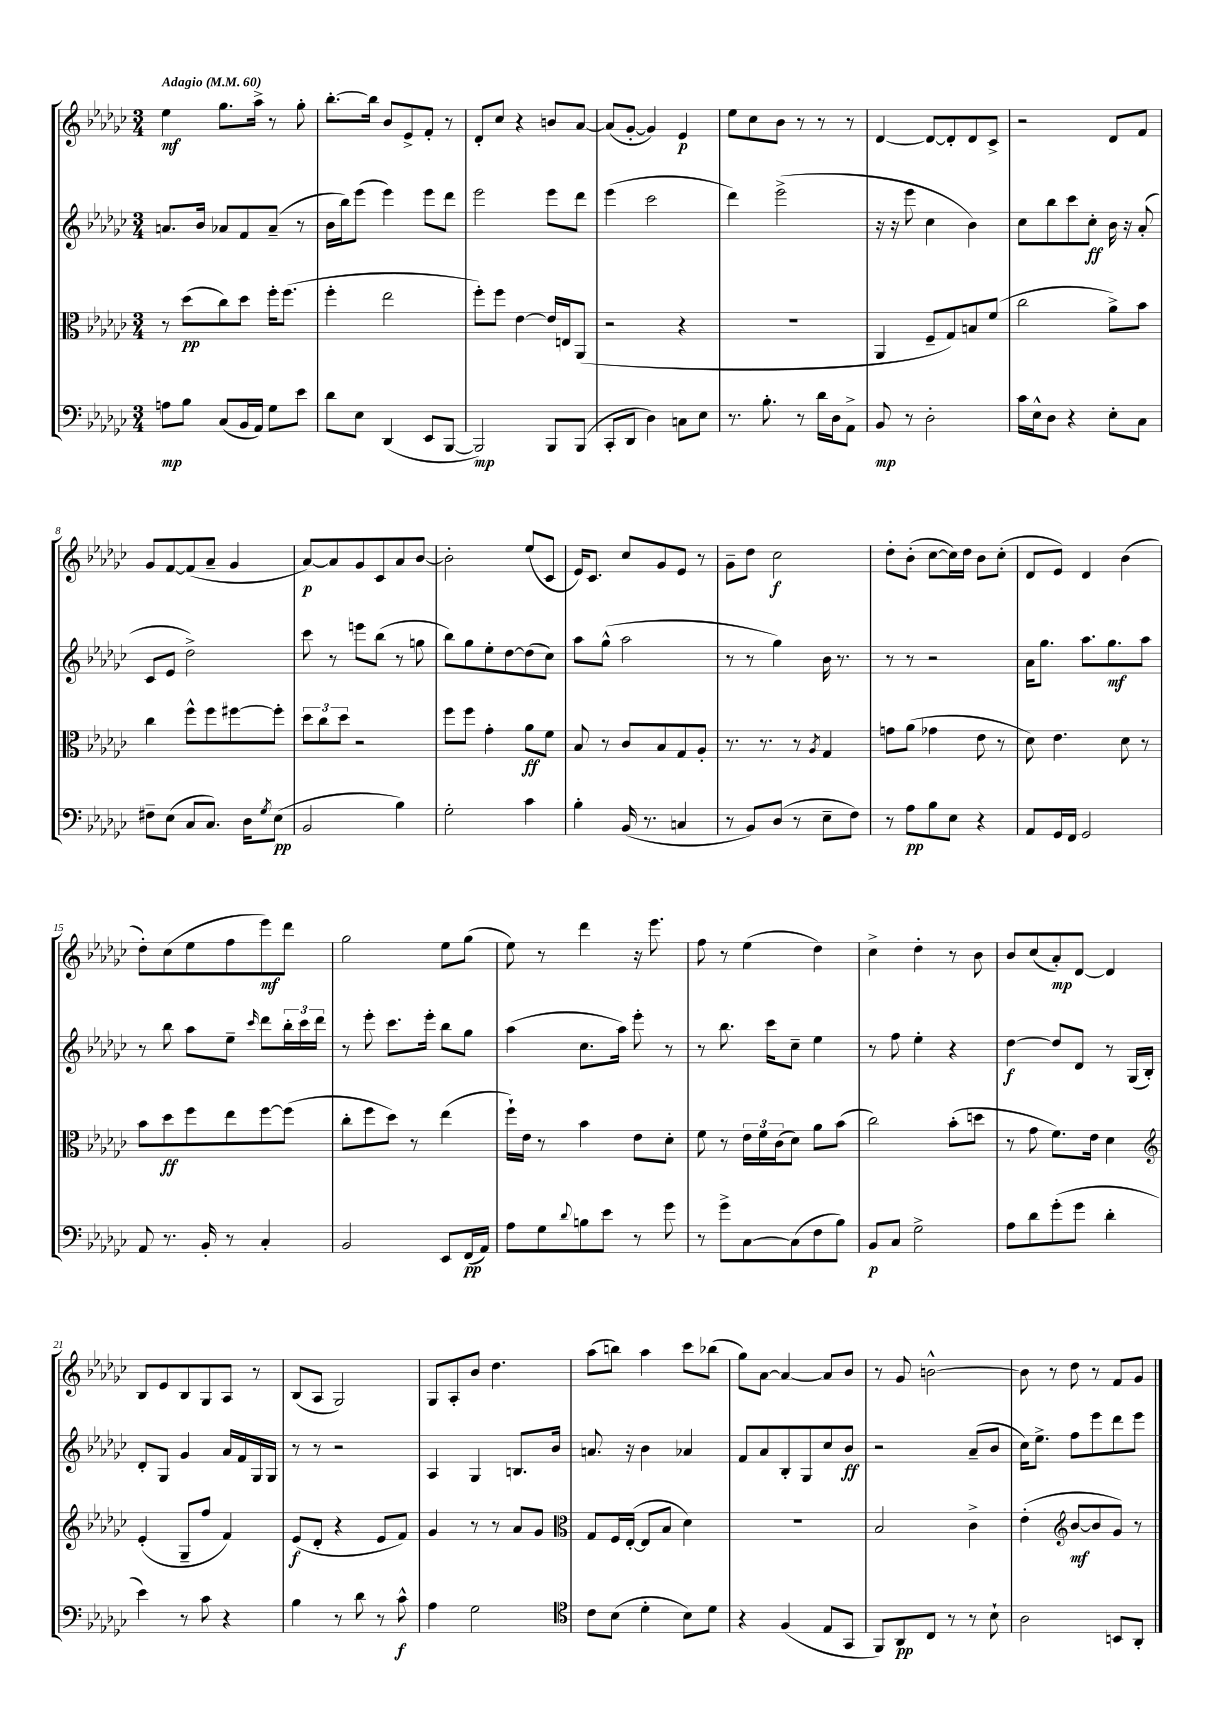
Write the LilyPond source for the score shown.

<<
\new StaffGroup <<
\new Staff = "s0" {
    \clef treble \key ges \major \numericTimeSignature \time 3/4 \tempo "Adagio" 4 = 60
    ees''4\mf ges''8. aes''16-> r8 ges''8-. |
    bes''8.~-. bes''16 bes'8 ees'8-> f'8-. r8 |
    des'8-. ces''8 r4 b'8 aes'8~ |
    aes'8( ges'8~-. ges'4) ees'4\p |
    ees''8 ces''8 bes'8 r8 r8 r8 |
    des'4~ des'8~ des'8-. des'8 ces'8-> |
    r2 des'8 f'8 |
    ges'8 f'8~ f'8( aes'8-- ges'4 |
    aes'8~\p) aes'8 ges'8 ces'8 aes'8 bes'8~ |
    bes'2-. ees''8( ces'8 |
    ees'16) ces'8. ces''8 ges'8 ees'8 r8 |
    ges'8-- des''8 ces''2\f |
    des''8-. bes'8-.( ces''8~ ces''16) des''16 bes'8 ces''8-.( |
    des'8 ees'8) des'4 bes'4( |
    des''8-.) ces''8( ees''8 f''8 ees'''8\mf) des'''8 |
    ges''2 ees''8 ges''8( |
    ees''8) r8 des'''4 r16 ees'''8. |
    f''8 r8 ees''4( des''4) |
    ces''4-> des''4-. r8 bes'8 |
    bes'8 ces''8( aes'8-.\mp) des'8~ des'4 |
    bes8 ees'8 bes8 ges8 aes8 r8 |
    bes8( aes8 ges2) |
    ges8 aes8-. bes'8 des''4. |
    aes''8( b''8) aes''4 ces'''8 bes''8( |
    ges''8) aes'8~ aes'4~ aes'8 bes'8 |
    r8 ges'8 b'2~-^ |
    b'8 r8 des''8 r8 f'8 ges'8 \bar "|." |
}
\new Staff = "s1" {
    \clef treble \key ges \major \numericTimeSignature \time 3/4
    a'8. bes'16 aes'8 f'8 aes'8--( r8 |
    bes'16 bes''16) ees'''8( ees'''4) ees'''8 des'''8 |
    ees'''2 ees'''8 des'''8 |
    ees'''4( ces'''2 |
    des'''4) ees'''2->( |
    r16 r16 ees'''8 ces''4 bes'4) |
    ces''8 bes''8 ces'''8 ces''8-.\ff bes'16 r16 aes'8-.( |
    ces'8 ees'8 des''2->) |
    ces'''8 r8 e'''8 bes''8( r8 g''8 |
    bes''8) ges''8 ees''8-. des''8~ des''8( ces''8) |
    aes''8 ges''8-^( aes''2 |
    r8 r8 ges''4) bes'16 r8. |
    r8 r8 r2 |
    aes'16 ges''8. aes''8. ges''8.\mf aes''8 |
    r8 bes''8 aes''8 ees''8-- \grace { ces'''16 } des'''8 \tuplet 3/2 { bes''16-. ces'''16 des'''16 } |
    r8 ees'''8-. ces'''8. ees'''16-. bes''8 ges''8 |
    aes''4( ces''8. aes''16) ees'''8-. r8 |
    r8 bes''8. ces'''16 ces''8-- ees''4 |
    r8 f''8 ees''4-. r4 |
    des''4~\f des''8 des'8 r8 ges16( bes16-.) |
    des'8-. ges8 ges'4 aes'16 f'16 ges16 ges16 |
    r8 r8 r2 |
    aes4 ges4 b8. bes'16 |
    a'8. r16 bes'4 aes'4 |
    f'8 aes'8 bes8-. ges8 ces''8 bes'8\ff |
    r2 aes'8--( bes'8 |
    ces''16) ees''8.-> f''8 ees'''8 des'''8 ees'''8 \bar "|." |
}
\new Staff = "s2" {
    \clef alto \key ges \major \numericTimeSignature \time 3/4
    r8 des''8\pp( ces''8) des''8 f''16-. f''8.( |
    f''4-. ees''2 |
    f''8-.) f''8 ees'4~ ees'16 e16 aes,8( |
    r2 r4 |
    R2. |
    aes,4 f8-- ges8) b8 f'8( |
    ces''2 aes'8->) bes'8 |
    ces''4 f''8-^ f''8 fis''8~ fis''8-. |
    \tuplet 3/2 { des''8 ces''8 des''8 } r2 |
    f''8 f''8 ges'4-. aes'8\ff f'8 |
    bes8 r8 ces'8 bes8 ges8 aes8-. |
    r8. r8. r8 \acciaccatura { aes8 } ges4 |
    g'8 aes'8( ges'4 ees'8 r8 |
    des'8) ees'4. des'8 r8 |
    bes'8 des''8\ff f''8 ees''8 f''8~ f''8( |
    ces''8-. f''8 des''8) r8 ees''4( |
    f''16-!) ees'16 r8 bes'4 ees'8 des'8-. |
    f'8 r8 \tuplet 3/2 { ees'16 f'16 ces'16( } des'8) aes'8 bes'8( |
    ces''2) bes'8-.( d''8 |
    r8 ges'8 f'8.) ees'16 des'4 |
    \clef treble ees'4-.( ges8-- f''8 f'4) |
    ees'8\f( des'8-. r4 ees'8 f'8) |
    ges'4 r8 r8 aes'8 ges'8 |
    \clef alto ges8 f16 ees16~-.( ees8 bes8 des'4) |
    R2. |
    bes2 ces'4-> |
    ees'4-.( \clef treble bes'8~\mf bes'8 ges'8) r8 \bar "|." |
}
\new Staff = "s3" {
    \clef bass \key ges \major \numericTimeSignature \time 3/4
    a8\mp bes8 ces8( bes,16 aes,16) ges8 ees'8 |
    des'8 ees8 des,4( ees,8 bes,,8~ |
    bes,,2\mp) bes,,8 bes,,8( |
    ces,8-. des,8 des4) c8 ees8 |
    r8. bes8.-. r8 des'16 des16 aes,8-> |
    bes,8\mp r8 des2-. |
    ces'16 ees16-^ des8 r4 ees8-. ces8 |
    fis8-- ees8( ces8 ces8.) des16 \acciaccatura { ges8 } ees8\pp( |
    bes,2 bes4) |
    ges2-. ces'4 |
    bes4-. bes,16( r8. c4 |
    r8 bes,8) des8( r8 ees8-- f8) |
    r8 aes8\pp bes8 ees8 r4 |
    aes,8 ges,16 f,16 ges,2 |
    aes,8 r8. bes,16-. r8 ces4-. |
    bes,2 ees,8 f,16\pp( aes,16) |
    aes8 ges8 \appoggiatura { des'8 } b8 ees'8 r8 ges'8 |
    r8 ges'8-> ces8~ ces8( f8 bes8) |
    bes,8\p ces8 ges2-> |
    aes8 des'8 ges'8-.( ges'8 des'4-. |
    ees'4) r8 ces'8 r4 |
    bes4 r8 des'8 r8 ces'8-^\f |
    aes4 ges2 |
    \clef tenor ces'8 bes8( des'4-. bes8) des'8 |
    r4 f4( ees8 ges,8 |
    f,8) aes,8\pp ces8 r8 r8 bes8-! |
    aes2 b,8 aes,8-. \bar "|." |
}
>>
>>
